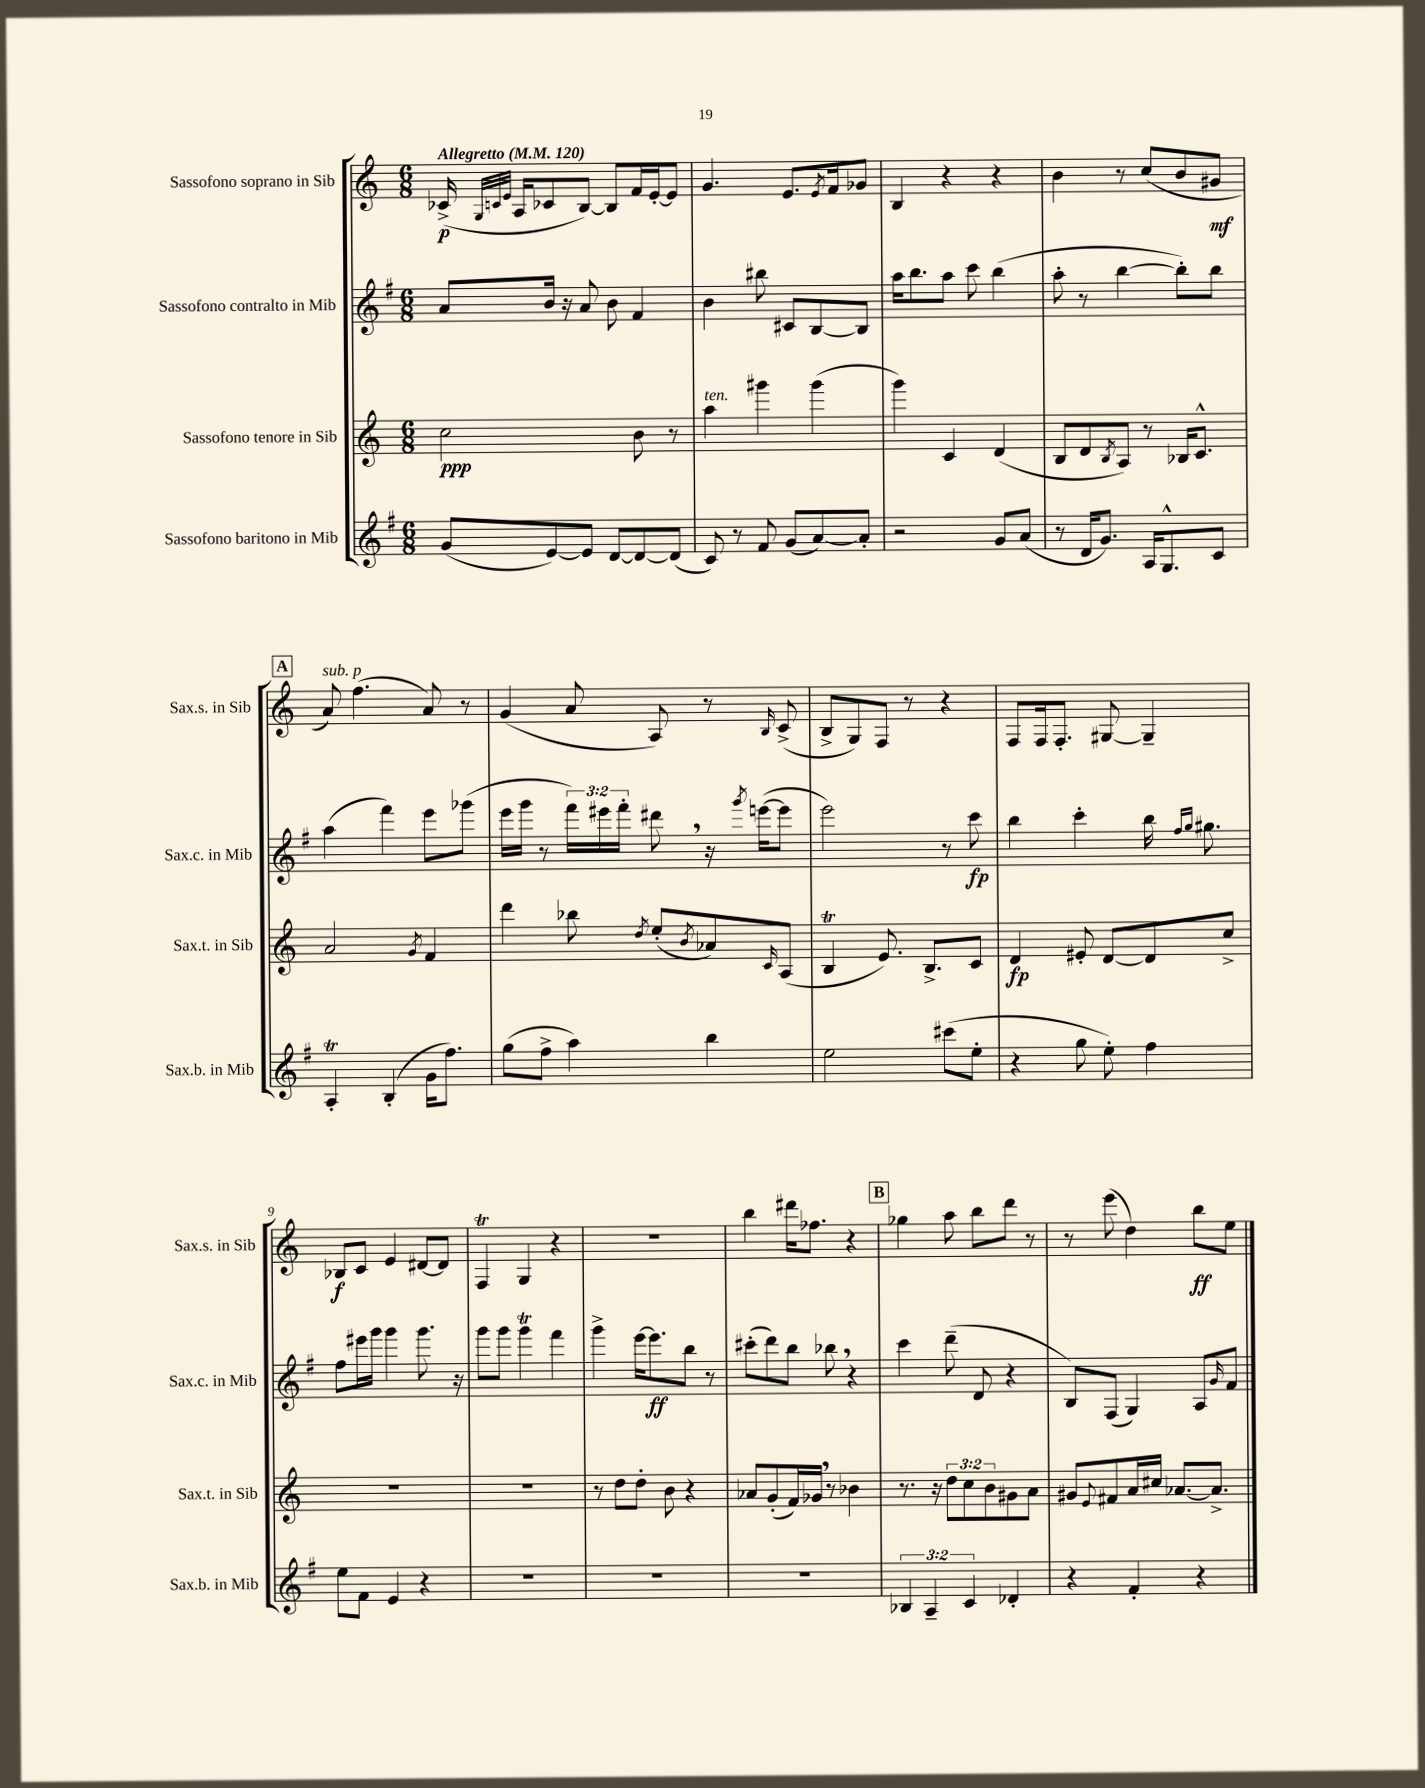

**kern	**kern	**dynam	**kern	**dynam	**kern	**dynam
*part4	*part3	*part3	*part2	*part2	*part1	*part1
*staff4	*staff3	*staff3	*staff2	*staff2	*staff1	*staff1
*I"Sassofono baritono in Mib	*I"Sassofono tenore in Sib	*	*I"Sassofono contralto in Mib	*	*I"Sassofono soprano in Sib	*
*I'Sax.b. in Mib	*I'Sax.t. in Sib	*	*I'Sax.c. in Mib	*	*I'Sax.s. in Sib	*
*clefG2	*clefG2	*	*clefG2	*	*clefG2	*
*k[f#]	*k[]	*	*k[f#]	*	*k[]	*
*M6/8	*M6/8	*	*M6/8	*	*M6/8	*
*MM120	*MM120	*	*MM120	*	*MM120	*
=1	=1	=1	=1	=1	=1	=1
!	!	!	!	!	!LO:TX:a:B:t=Allegretto	!
(8g/L	2cc\	ppp	8a/L	.	(16c-X^/	p
.	.	.	.	.	32qqG/LLL	.
.	.	.	.	.	32qqcn/	.
.	.	.	.	.	32qqe/JJJ	.
.	.	.	.	.	16A/KL	.
[8e/)	.	.	16b/Jk	.	8c-X/	.
.	.	.	16r	.	.	.
8e/J]	.	.	8a/	.	[8B/J)	.
[8d/L	.	.	8b\	.	8B/L]	.
8d/_	8b\	.	4f#/	.	16f/L	.
.	.	.	.	.	[16e'/J	.
(8d/J]	8r	.	.	.	8e/J]	.
=2	=2	=2	=2	=2	=2	=2
!	!LO:TX:a:i:t=ten.	!	!	!	!	!
8c/)	4aa\	.	4b\	.	4.g/	.
8r	.	.	.	.	.	.
8f#/	4ggg#X\	.	8bb#X\	.	.	.
(8g/L	.	.	8c#X/L	.	8.e/L	.
[8a/)	(4ggg#\	.	[8B/	.	.	.
.	.	.	.	.	8qe/	.
.	.	.	.	.	16f/k	.
8a'/J]	.	.	8B/J]	.	8g-X/J	.
=3	=3	=3	=3	=3	=3	=3
2r	4ggg\)	.	16aa\KL	.	4B/	.
.	.	.	8.bb\	.	.	.
.	4c/	.	8aa\J	.	4r	.
.	.	.	8ccc\	.	.	.
8g/L	(4d/	.	(4bb\	.	4r	.
(8a/J	.	.	.	.	.	.
=4	=4	=4	=4	=4	=4	=4
8r	8B/L	.	8aa'\	.	4b\	.
16d/KL	8d/	.	8r	.	.	.
8.g/J)	.	.	.	.	.	.
.	8qB/	.	.	.	.	.
.	8A/J)	.	[4bb\	.	8r	.
16A/KL	8r	.	.	.	(8cc/L	.
8.G^^/	.	.	.	.	.	.
.	16B-X/KL	.	8bb'\L])	.	8b/	.
.	8.c^^/J	.	.	.	.	.
8c/J	.	.	8bb\J	.	8g#X/J	mf
!!LO:LB:g=z
!!LO:REH:place=s1:t=A
=5	=5	=5	=5	=5	=5	=5
!	!	!	!	!	!LO:TX:a:i:t=sub. p	!
4AT'/	2a/	.	(4aa\	.	8a/)	.
.	.	.	.	.	(4.ff\	.
(4B'/	.	.	4fff#\)	.	.	.
.	8qg/	.	.	.	.	.
16g\KL	4f/	.	8eee\L	.	8a/)	.
8.ff#\J)	.	.	.	.	.	.
.	.	.	(8ggg-X\J	.	8r	.
=6	=6	=6	=6	=6	=6	=6
(8gg\L	4ddd\	.	16eee\LL	.	(4g/	.
.	.	.	16ggg\JJ	.	.	.
8ff#^\J	.	.	8r	.	.	.
4aa\)	8bb-X\	.	24fff#\LL)	.	8a/	.
.	.	.	24eee#X\	.	.	.
.	.	.	24fff#'\JJ	.	.	.
.	8qdd/	.	.	.	.	.
.	(8ee'/L	.	8ddd#X,\	.	8A/)	.
.	8qb/	.	.	.	.	.
4bb\	8a-X/)	.	16r	.	8r	.
.	.	.	8qggg/	.	.	.
.	.	.	([16eeen\KL	.	.	.
.	16qqc/	.	.	.	16qqB/	.
.	(8A/J	.	8eee\J]	.	(8c^/	.
=7	=7	=7	=7	=7	=7	=7
2ee\	4Bt/	.	2eee\)	.	8B^/L	.
.	.	.	.	.	8G/)	.
.	8.e/)	.	.	.	8F/J	.
.	.	.	.	.	8r	.
.	8.B^/L	.	.	.	.	.
(8ccc#X\L	.	.	8r	.	4r	.
8ee'\J	8c/J	.	8ccc\	fp	.	.
=8	=8	=8	=8	=8	=8	=8
4r	4d/	fp	4bb\	.	8F/L	.
.	.	.	.	.	16F/k	.
.	.	.	.	.	8.F'/J	.
8gg\	8e#X'/	.	4ccc'\	.	.	.
8ee'\)	[8d/L	.	.	.	[8G#X/	.
4ff#\	8d/]	.	16bb\	.	4G#~/]	.
.	.	.	16qqff#/LL	.	.	.
.	.	.	16qqgg/JJ	.	.	.
.	.	.	8.gg#X\	.	.	.
.	8cc^/J	.	.	.	.	.
!!LO:LB:g=z
=9	=9	=9	=9	=9	=9	=9
8ee\L	2.r	.	8ff#\L	.	8B-X/L	f
8f#\J	.	.	16eee#X\L	.	8c/J	.
.	.	.	16ggg\JJ	.	.	.
4e/	.	.	4ggg\	.	4e/	.
4r	.	.	8.ggg\	.	[8d#X/L	.
.	.	.	.	.	8d#/J]	.
.	.	.	16r	.	.	.
=10	=10	=10	=10	=10	=10	=10
2.r	2.r	.	8ggg\L	.	4FT/	.
.	.	.	8ggg\J	.	.	.
.	.	.	4gggT\	.	4G/	.
.	.	.	4fff#\	.	4r	.
=11	=11	=11	=11	=11	=11	=11
2.r	8r	.	4ggg^\	.	2.r	.
.	8dd\L	.	.	.	.	.
.	8dd'\J	.	[16eee\KL	.	.	.
.	.	.	8.eee\]	ff	.	.
.	8b\	.	.	.	.	.
.	4r	.	8bb\J	.	.	.
.	.	.	8r	.	.	.
=12	=12	=12	=12	=12	=12	=12
2.r	8a-X/L	.	(8ccc#X'\L	.	4bb\	.
.	(8g'/	.	8ddd\)	.	.	.
.	16f/L)	.	8bb\J	.	16ddd#X\KL	.
.	16g-X,/JJ	.	.	.	8.ff-X\J	.
.	8r	.	8bb-X,\	.	.	.
.	4b-X\	.	4r	.	4r	.
!!LO:REH:place=s1:t=B
=13	=13	=13	=13	=13	=13	=13
6B-X/	8.r	.	4ccc\	.	4gg-X\	.
6A~/	.	.	.	.	.	.
.	16r	.	.	.	.	.
.	12dd\L	.	(8ddd~\	.	8aa\	.
6c/	12cc\	.	.	.	.	.
.	.	.	8d/	.	8bb\L	.
.	12b\	.	.	.	.	.
4d-X'/	8g#X\	.	4r	.	8ddd\J	.
.	8a\J	.	.	.	8r	.
=14	=14	=14	=14	=14	=14	=14
4r	8g#X/L	.	8B/L)	.	8r	.
.	8qqe/	.	.	.	.	.
.	8f#X/	.	(8F#/J	.	(8eee\	.
4f#'/	16a/L	.	4G/)	.	4dd\)	.
.	16cc#X/JJ	.	.	.	.	.
.	[8.a-X/L	.	.	.	.	.
4r	.	.	8A/L	.	8bb\L	ff
.	8.a-^/J]	.	.	.	.	.
.	.	.	16qqg/	.	.	.
.	.	.	8f#/J	.	8ee\J	.
==	==	==	==	==	==	==
*-	*-	*-	*-	*-	*-	*-
